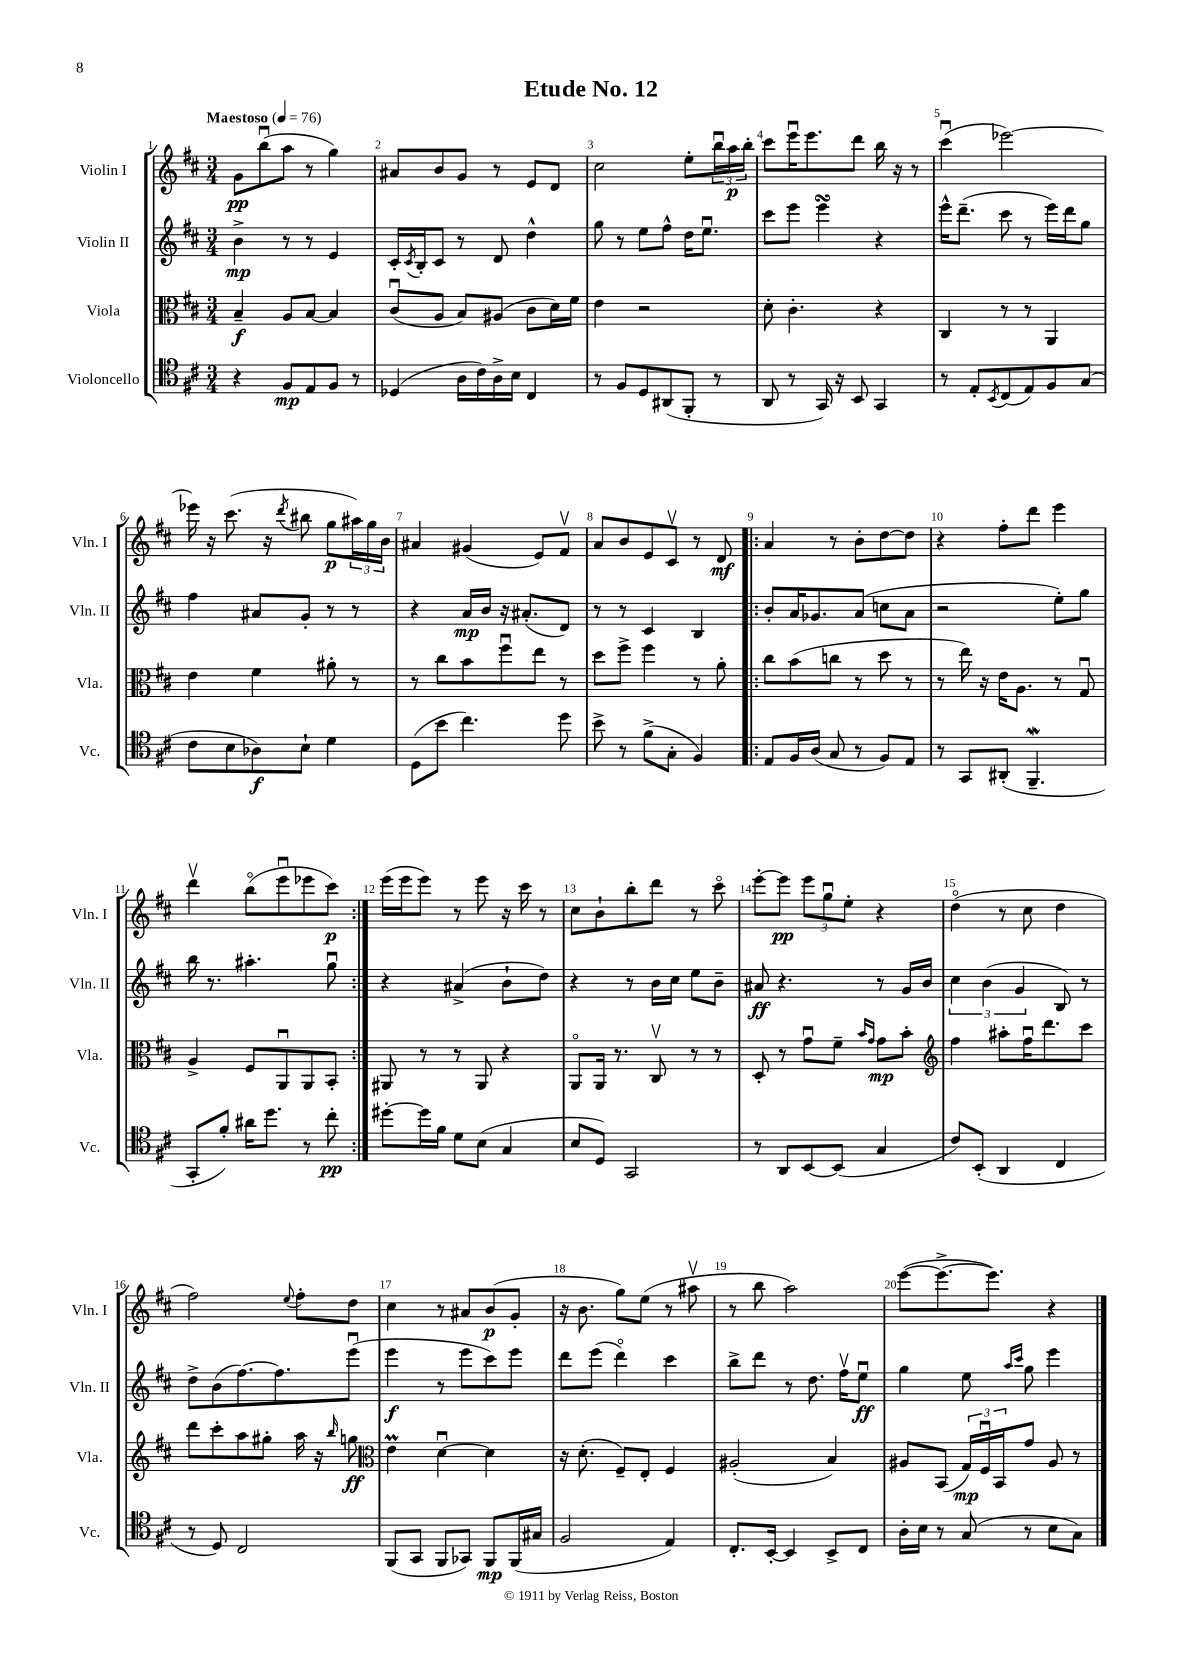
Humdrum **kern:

**kern	**kern	**kern	**kern
*staff4	*staff3	*staff2	*staff1
*clefC4	*clefC3	*clefG2	*clefG2
*k[f#c#]	*k[f#c#]	*k[f#c#]	*k[f#c#]
*M3/4	*M3/4	*M3/4	*M3/4
*MM76	*MM76	*MM76	*MM76
4r	4B~	4b^	8g
.	.	.	(8bbu
8F#	8A	8r	8aa
8E	[8B	8r	8r
8F#	4B]	4e	4gg)
8r	.	.	.
=	=	=	=
(4D-	(8c#u	16c#'	8a#
.	.	8qc#	.
.	.	16B'	.
.	8A	8c#	8b
16A	8B)	8r	8g
16c#)	.	.	.
16A^	(8A#	8d	8r
16B	.	.	.
4C#	8c#	4dd^^	8e
.	16d)	.	8d
.	16f#	.	.
=	=	=	=
8r	4e	8gg	2cc#
8F#	.	8r	.
8D	2r	8ee	.
(8AA#	.	8ff#^^	.
8FF#'	.	16dd	8ee'
.	.	8.eeu	.
8r	.	.	24bbu
.	.	.	24aa
.	.	.	24bb'
=	=	=	=
8AA	8d'	8ccc#	8ccc#
8r	4.c#'	8eee	16eeeu
.	.	.	8.eee
16GG)	.	4eee	.
16r	.	.	.
8BB	.	.	8ddd
4GG	4r	4r	16bb
.	.	.	16r
.	.	.	8r
=	=	=	=
8r	4C#	16eee^^	(4ccc#u
.	.	(8.ddd~	.
8E'	.	.	.
8qBB	.	.	.
(8C#	8r	8ccc#	[2eee-)
8E)	8r	8r	.
8F#	4AA	16eee)	.
.	.	16ddd	.
(8G	.	8gg	.
=	=	=	=
8c#	4e	4ff#	16eee-]
.	.	.	16r
8B	.	.	(8.ccc#
8A-)	4f#	8a#	.
.	.	.	16r
.	.	.	8qddd
8B`	.	8g'	8bb#
4d	8a#'	8r	8gg
.	8r	8r	24aa#)
.	.	.	24gg
.	.	.	24b
=	=	=	=
(8D	8r	4r	4a#
8b	8cc#	.	.
4.cc#)	8b	16a	(4g#
.	.	16b	.
.	8ff#u	16r	.
.	.	(8.a#'	.
.	8ee	.	8e)
8dd	8r	8d)	8f#v
=	=	=	=
8b^	8dd	8r	8a
8r	8ff#^	8r	8b
(8f#^	4ff#	4c#	8e
8G'	.	.	8c#v
4F#)	8r	4B	8r
.	8a'	.	8d
=!|:	=!|:	=!|:	=!|:
8E	8cc#	8b'	4a
16F#	(8b	16a	.
(16A	.	8.g-	.
8G	8cc	.	8r
8r	8r	(8a	8b'
8F#)	8dd	8cc	[8dd
8E	8r	8a	8dd]
=	=	=	=
8r	8r	2r	4r
8GG	16ee)	.	.
.	16r	.	.
(8AA#'	16e	.	8ff#'
.	8.A	.	.
4.FF#~	.	.	8ddd
.	8r	8ee')	4eee
.	8Gu	8gg	.
=	=	=	=
8GG'	4A^	16bb	4dddv
.	.	8.r	.
8f#')	.	.	.
16a#	8F#	4.aa#'	(8bbo
8.dd	.	.	.
.	8AAu	.	8eeeu
8r	8AA	.	8eee-
8cc#'	8BB'	8ggu	8ccc#)
=:|!	=:|!	=:|!	=:|!
[8dd#'	8AA#	4r	(16eee
.	.	.	16eee
16dd#]	8r	.	8eee)
16f#	.	.	.
8d	8r	(4a#^	8r
(8B	8AA#	.	8eee
4G	4r	8b`	16r
.	.	.	16ccc#
.	.	8dd)	8r
=	=	=	=
8B	8AAo	4r	8cc#
8D)	16AA	.	8b`
.	8.r	.	.
2GG	.	8r	8bb'
.	8C#v	16b	8ddd
.	.	16cc#	.
.	8r	8ee	8r
.	8r	8b~	8ccc#o
=	=	=	=
8r	8D'	8a#	[8eee'
8AA	8r	4.r	8eee]
[8BB	8gu	.	12eee
.	.	.	12ggu
(8BB]	8f#~	.	.
.	.	.	12ee'
.	16qqb	.	.
.	16qqg	.	.
4G	8g	8r	4r
.	8b'	16g	.
.	.	16b	.
=	=	=	=
*	*clefG2	*	*
8c#)	4ff#	6cc#	(4ddo
(8BB'	.	.	.
.	.	(6b	.
4AA	8aa#'	.	8r
.	.	6g	.
.	16ff#u	.	8cc#
.	8.ddd	.	.
4C#	.	8B)	4dd
.	8ccc#	8r	.
=	=	=	=
8r	8ddd	8dd^	2ff#)
8D)	8ccc#'	(8b	.
2C#	8aa	[8.ff#)	.
.	8gg#'	.	.
.	.	8.ff#]	.
.	.	.	8qqee
.	16aa	.	8ff#'
.	16r	.	.
.	16qqbb	.	.
.	8gg	(8eeeu	8dd
=	=	=	=
*	*clefC3	*	*
(8FF#	4e	4eee	4cc#
8GG	.	.	.
8FF#	[4du	8r	8r
8GG-)	.	8eee	8a#
8FF#	4d]	8ccc#)	(8b
(16FF#	.	8eee	8g'
16G#	.	.	.
=	=	=	=
2F#	16r	8ddd	16r
.	(8.d'	.	8.b
.	.	(8eee	.
.	8F#~)	4dddo)	8gg)
.	8E'	.	(8ee
4E)	4F#	4ccc#	8r
.	.	.	8aa#v
=	=	=	=
8.C#'	(2A#'	8bb^	8r
.	.	8ddd	8bb
[16BB'	.	.	.
4BB]	.	8r	2aa)
.	.	8.dd	.
8BB^	4B)	.	.
.	.	16ff#v	.
8C#	.	8eeu	.
=	=	=	=
16A'	8A#	4gg	([8eee
16B	.	.	.
8r	(8BB	.	8.eee^_
(8G	24G)	8ee	.
.	24F#u	.	.
.	.	.	8.eee])
.	24BB	.	.
.	.	16qqaa	.
.	.	16qqccc#	.
8r	8g	8gg	.
8B	8A#	4eee	4r
8G)	8r	.	.
==	==	==	==
*-	*-	*-	*-
